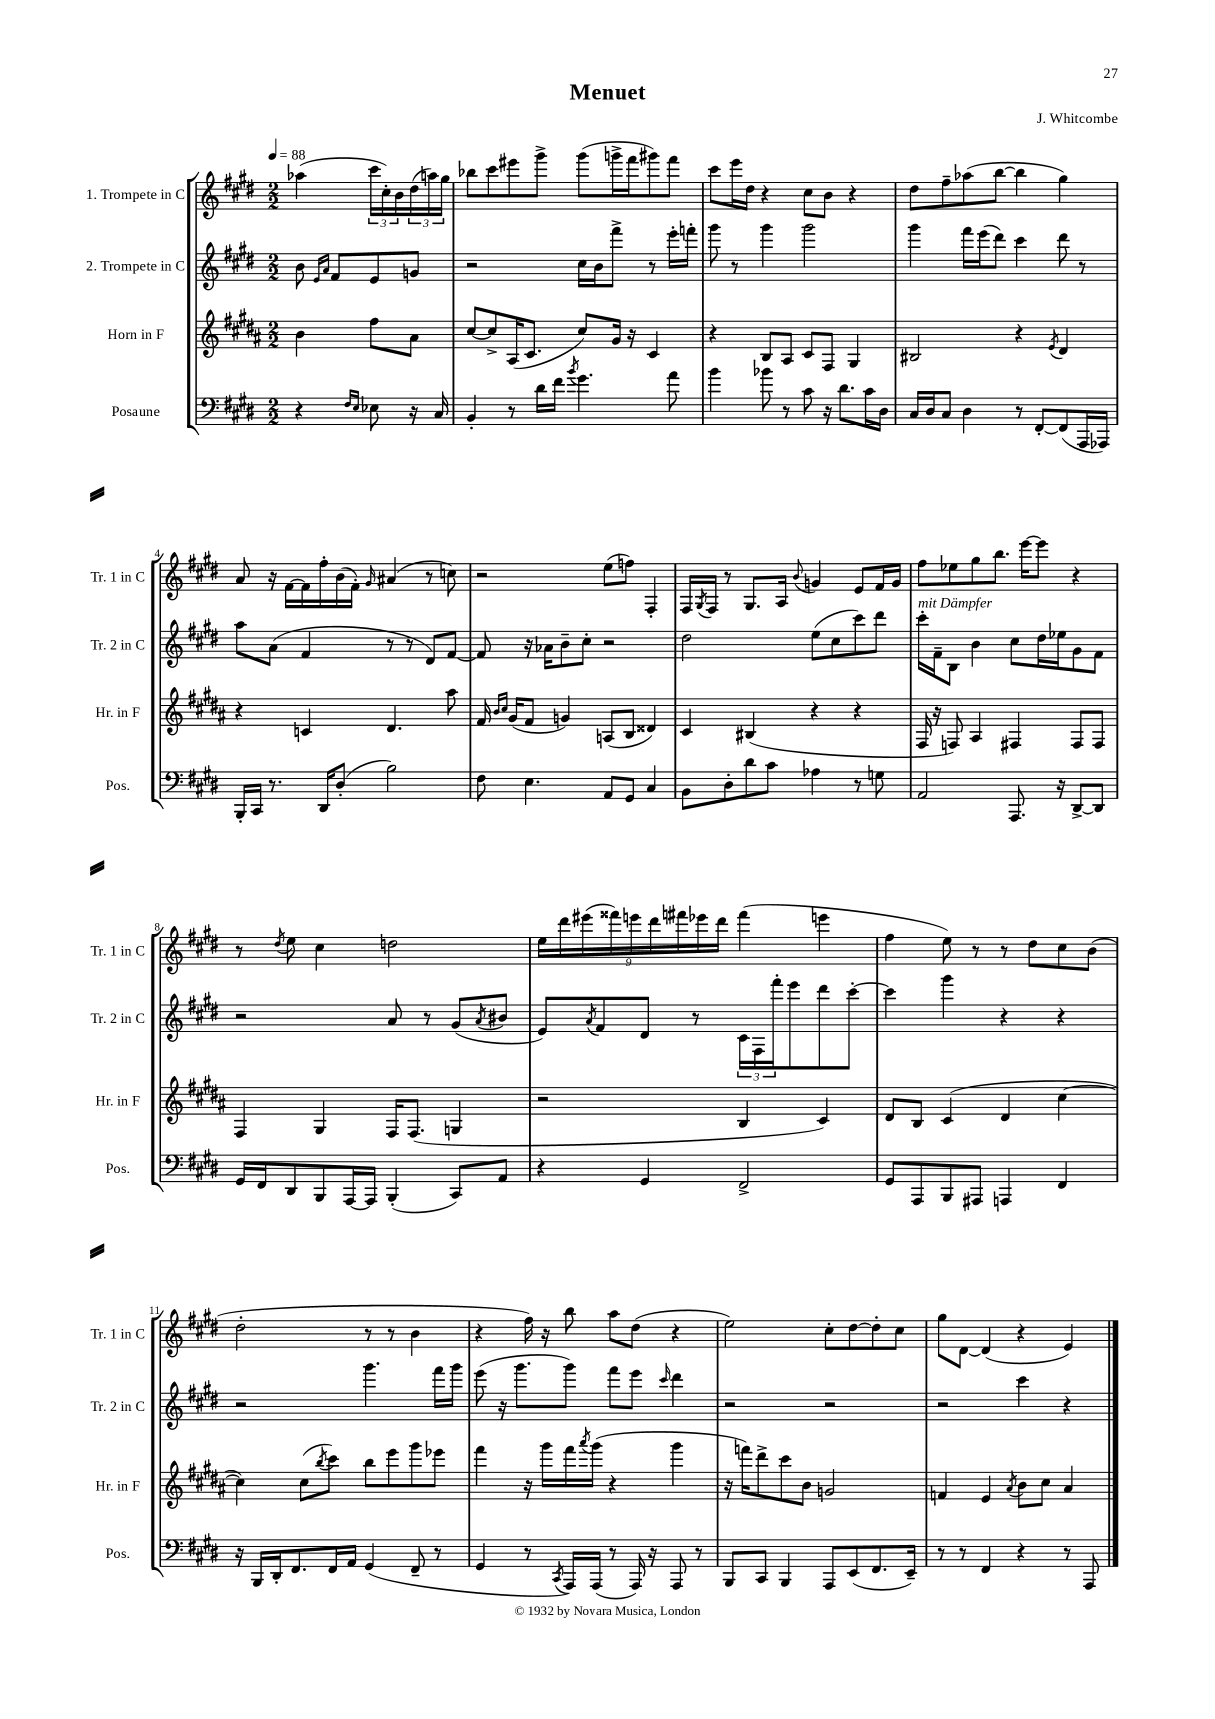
\header { title = "Menuet" composer = "J. Whitcombe" }
<<
\new StaffGroup <<
\new Staff = "s0" \with { instrumentName = "1. Trompete in C" shortInstrumentName = "Tr. 1 in C" } {
    \clef treble \key e \major \numericTimeSignature \time 2/2 \partial 2 \tempo 4 = 88
    aes''4( \tuplet 3/2 { cis'''16 cis''16-.) b'16 } \tuplet 3/2 { dis''16( a''16) gis''16 } |
    bes''8 cis'''8 eis'''8 gis'''8-> gis'''8( g'''16-> fis'''16 gis'''8) fis'''8 |
    cis'''8 e'''16 dis''16 r4 cis''8 b'8 r4 |
    dis''8 fis''8-- aes''8( b''8~ b''4 gis''4) |
    a'8 r16 fis'16~ fis'16 fis''16-. b'16( fis'16-.) \grace { gis'16 } ais'4( r8 c''8) |
    r2 e''8( f''8) fis4-. |
    fis16 \acciaccatura { gis8 } fis16 r8 gis8. a16 \appoggiatura { b'8 } g'4 e'8 fis'16 g'16 |
    fis''8 ees''8 gis''8 b''8. e'''16~ e'''8 r4 |
    r8 \acciaccatura { dis''8 } e''8 cis''4 d''2 |
    \tuplet 9/8 { e''16 dis'''16 eis'''16( fisis'''16) e'''16 dis'''16 fis'''16 ees'''16 dis'''16 } fis'''4( e'''4 |
    fis''4 e''8) r8 r8 dis''8 cis''8 b'8( |
    dis''2-. r8 r8 b'4 |
    r4 fis''16) r16 b''8 a''8 dis''8( r4 |
    e''2) cis''8-. dis''8~ dis''8-. cis''8 |
    gis''8 dis'8~ dis'4( r4 e'4) \bar "|." |
}
\new Staff = "s1" \with { instrumentName = "2. Trompete in C" shortInstrumentName = "Tr. 2 in C" } {
    \clef treble \key e \major \numericTimeSignature \time 2/2 \partial 2
    b'8 \grace { e'16 a'16 } fis'8 e'8 g'8 |
    r2 cis''16 b'16 fis'''8-> r8 e'''16-. f'''16-. |
    gis'''8 r8 gis'''4 gis'''2 |
    gis'''4 fis'''16 e'''16( dis'''8) cis'''4 dis'''8 r8 |
    a''8 a'8( fis'4 r8 r8 dis'8) fis'8~ |
    fis'8 r16 aes'16 b'8-- cis''8-. r2 |
    dis''2 e''8( cis''8 cis'''8) dis'''8 |
    cis'''16-.^\markup { \italic "mit Dämpfer" } fis'16-- b8 b'4 cis''8 dis''16 ees''16 gis'8 fis'8 |
    r2 a'8 r8 gis'8( \acciaccatura { a'8 } bis'8 |
    e'8) \acciaccatura { a'8 } fis'8 dis'8 r8 \tuplet 3/2 { cis'16 fis16 fis'''16-. } e'''8 dis'''8 cis'''8~-. |
    cis'''4 gis'''4 r4 r4 |
    r2 gis'''4. fis'''16 gis'''16 |
    e'''8( r16 gis'''8. gis'''8) fis'''8 e'''8 \grace { cis'''16 } dis'''4 |
    r2 r2 |
    r2 cis'''4 r4 \bar "|." |
}
\new Staff = "s2" \with { instrumentName = "Horn in F" shortInstrumentName = "Hr. in F" } {
    \clef treble \key b \major \numericTimeSignature \time 2/2 \partial 2
    b'4 fis''8 ais'8 |
    cis''8~ cis''8-> ais16( cis'8. cis''8) gis'16 r16 cis'4 |
    r4 b8 ais8 cis'8 fis8 gis4 |
    bis2 r4 \acciaccatura { e'8 } dis'4 |
    r4 c'4 dis'4. ais''8 |
    fis'16 \grace { b'16 cis''16 } gis'16( fis'8 g'4) a8( b8 disis'4) |
    cis'4 bis4( r4 r4 |
    fis16 r16 f8) ais4 fis4 fis8 fis8 |
    fis4 gis4 fis16 fis8.( g4 |
    r2 b4 cis'4) |
    dis'8 b8 cis'4( dis'4 cis''4~ |
    cis''4) cis''8( \acciaccatura { b''8 } cis'''8) b''8 e'''8 gis'''8 ees'''8 |
    fis'''4 r16 gis'''16 fis'''16 \acciaccatura { ais'''8 } gis'''16( r4 gis'''4 |
    r16 f'''16) dis'''8-> cis'''8 b'8 g'2 |
    f'4 e'4 \acciaccatura { ais'8 } b'8 cis''8 ais'4 \bar "|." |
}
\new Staff = "s3" \with { instrumentName = "Posaune" shortInstrumentName = "Pos." } {
    \clef bass \key e \major \numericTimeSignature \time 2/2 \partial 2
    r4 \grace { fis16 e16 } ees8 r16 cis16 |
    b,4-. r8 dis'16 fis'16 \acciaccatura { b'8 } gis'4. a'8 |
    b'4 bes'8 r8 cis'8 r16 dis'8. cis'16 dis16 |
    cis16 dis16 cis8 dis4 r8 fis,8~-. fis,8( a,,16 aes,,16) |
    b,,16-. cis,16 r8. dis,16 dis8-.( b2) |
    fis8 e4. a,8 gis,8 cis4 |
    b,8 dis8-. dis'8 cis'8 aes4 r8 g8 |
    a,2 a,,8. r16 dis,8~-> dis,8 |
    gis,16 fis,16 dis,8 b,,8 a,,16~ a,,16 b,,4-.( cis,8) a,8 |
    r4 gis,4 fis,2-> |
    gis,8 a,,8 b,,8 ais,,8 a,,4 fis,4 |
    r16 b,,16 dis,16-. fis,8. fis,16 a,16 gis,4( fis,8-- r8 |
    gis,4 r8 \acciaccatura { cis,8 } a,,16) a,,16( r8 a,,16) r16 a,,8 r8 |
    b,,8 cis,8 b,,4 a,,8 e,8( fis,8. e,16--) |
    r8 r8 fis,4 r4 r8 a,,8 \bar "|." |
}
>>
>>
